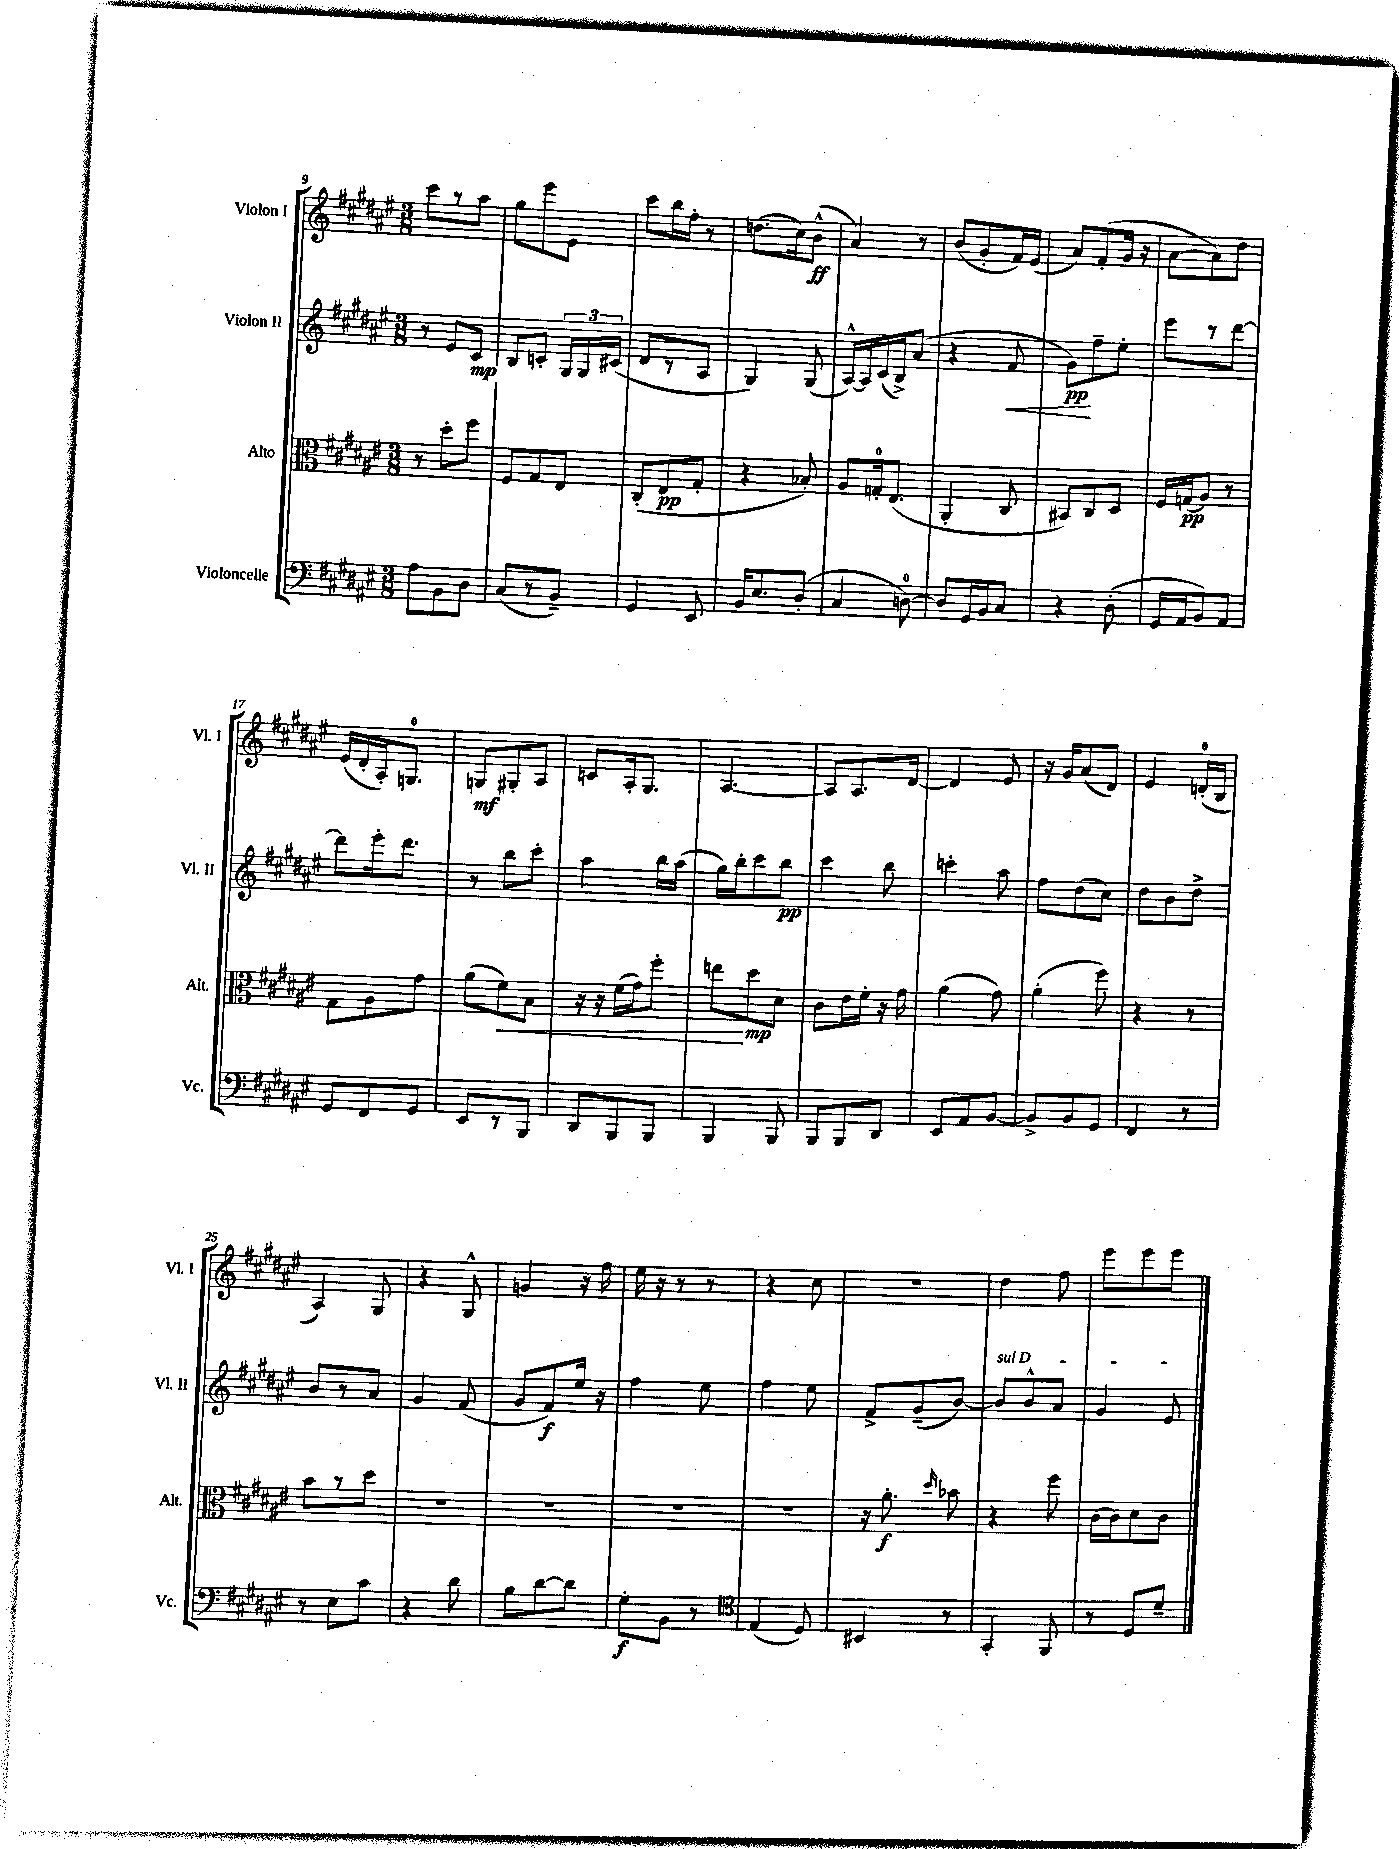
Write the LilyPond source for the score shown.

<<
\new StaffGroup <<
\new Staff = "s0" \with { instrumentName = "Violon I" shortInstrumentName = "Vl. I" } {
    \clef treble \key fis \major \numericTimeSignature \time 3/8
    \autoBeamOff cis'''8[ r8 ais''8] |
    gis''8[ eis'''8 eis'8] |
    cis'''8[ b''16 fis''16]-. r8 |
    d''8.[( cis''16) b'8]-^\ff( |
    ais'4) r8 |
    b'8[( gis'8-. fis'16) eis'16]( |
    ais'8[) fis'8-.( gis'16] r16 |
    ais'8[~ ais'8) dis''8] |
    eis'16[( dis'16-. ais16-.) g8.]-0 |
    g8[\mf gis8-. ais8] |
    c'8[ ais16-. gis8.] |
    ais4.~ |
    ais8[ ais8. dis'16]~ |
    dis'4 eis'8 |
    r16 gis'16[ ais'8( dis'8]) |
    eis'4 d'16[-0-.( b16] |
    ais4) gis8 |
    r4 gis8-^ |
    g'4 r16 fis''16 |
    eis''16 r16 r8 r8 |
    r4 cis''8 |
    R4. |
    dis''4 fis''8 |
    eis'''8[ eis'''8 eis'''8] \bar "|." |
}
\new Staff = "s1" \with { instrumentName = "Violon II" shortInstrumentName = "Vl. II" } {
    \clef treble \key fis \major \numericTimeSignature \time 3/8
    \autoBeamOff r8 eis'8[ cis'8]\mp |
    b8[ c'8]-. \tuplet 3/2 { gis16[ gis16 cis'16]( } |
    dis'8[ r8 ais8] |
    gis4) gis8( |
    ais16[~-^) ais16 cis'16( b16->) ais'8]( |
    r4 fis'8\< |
    gis'8[\pp\!) fis''8-- eis''8]-. |
    eis'''8[ r8 dis'''8]~ |
    dis'''8[ eis'''16-. dis'''8.] |
    r8 b''8[ cis'''8]-. |
    ais''4 b''16[ ais''16]( |
    gis''16[) b''16-. cis'''8 b''8]\pp |
    cis'''4 b''8 |
    c'''4-. ais''8 |
    fis''8[ dis''8( cis''8]) |
    dis''8[ b'8 dis''8]-> |
    b'8[ r8 ais'8] |
    gis'4 fis'8( |
    gis'8[ fis'8\f) eis''16] r16 |
    fis''4 eis''8 |
    fis''4 eis''8 |
    fis'8[-> gis'8--( b'8]~) |
    \once \override TextSpanner.bound-details.left.text = \markup { \italic "sul D" } b'8[\startTextSpan b'8-^ ais'8] |
    gis'4 eis'8\stopTextSpan \bar "|." |
}
\new Staff = "s2" \with { instrumentName = "Alto" shortInstrumentName = "Alt." } {
    \clef alto \key fis \major \numericTimeSignature \time 3/8
    \autoBeamOff r8 dis''8[-. fis''8] |
    fis8[ gis8 eis8] |
    cis8[-.( eis8\pp gis8]-. |
    r4 bes8-.) |
    ais8[ g16-0-. eis8.]( |
    ais,4-. cis8 |
    bis,8[) cis8 dis8] |
    fis16[ g16\pp( ais8]) r8 |
    gis8[ ais8 gis'8] |
    ais'8[( fis'8\<) b8] |
    r16 r16 fis'16[( gis'16) fis''8]-. |
    e''8[\! dis''8\mp dis'8] |
    cis'8[ eis'16 fis'16]-. r16 gis'16 |
    ais'4( gis'8) |
    ais'4-.( fis''8) |
    r4 r8 |
    b'8[ r8 dis''8] |
    R4. |
    R4. |
    R4. |
    R4. |
    r16 ais'8.-.\f \grace { dis''16 } bes'8 |
    r4 fis''8 |
    cis'16[~ cis'16 dis'8 cis'8] \bar "|." |
}
\new Staff = "s3" \with { instrumentName = "Violoncelle" shortInstrumentName = "Vc." } {
    \clef bass \key fis \major \numericTimeSignature \time 3/8
    \autoBeamOff ais8[ b,8 dis8] |
    cis8[( r8 b,8]--) |
    gis,4 eis,8 |
    b,16[ eis8. dis8]-.( |
    cis4 d8-0~) |
    d8[ gis,16 b,16 cis8] |
    r4 dis8-.( |
    gis,16[ ais,16 b,8) ais,8] |
    gis,8[ fis,8 gis,8] |
    eis,8[ r8 b,,8] |
    dis,8[ b,,8 b,,8] |
    b,,4 b,,8 |
    b,,8[ b,,8 dis,8] |
    eis,8[ ais,8 b,8]~ |
    b,8[-> b,8 gis,8] |
    fis,4 r8 |
    r8 eis8[ cis'8] |
    r4 dis'8 |
    b8[ dis'8~ dis'8] |
    gis8[-.\f b,8] r8 |
    \clef tenor eis4( dis8) |
    bis,4 r8 |
    gis,4-. fis,8 |
    r8 dis8[ dis'8]-- \bar "|." |
}
>>
>>
\layout { \context { \Score currentBarNumber = #9 } }
